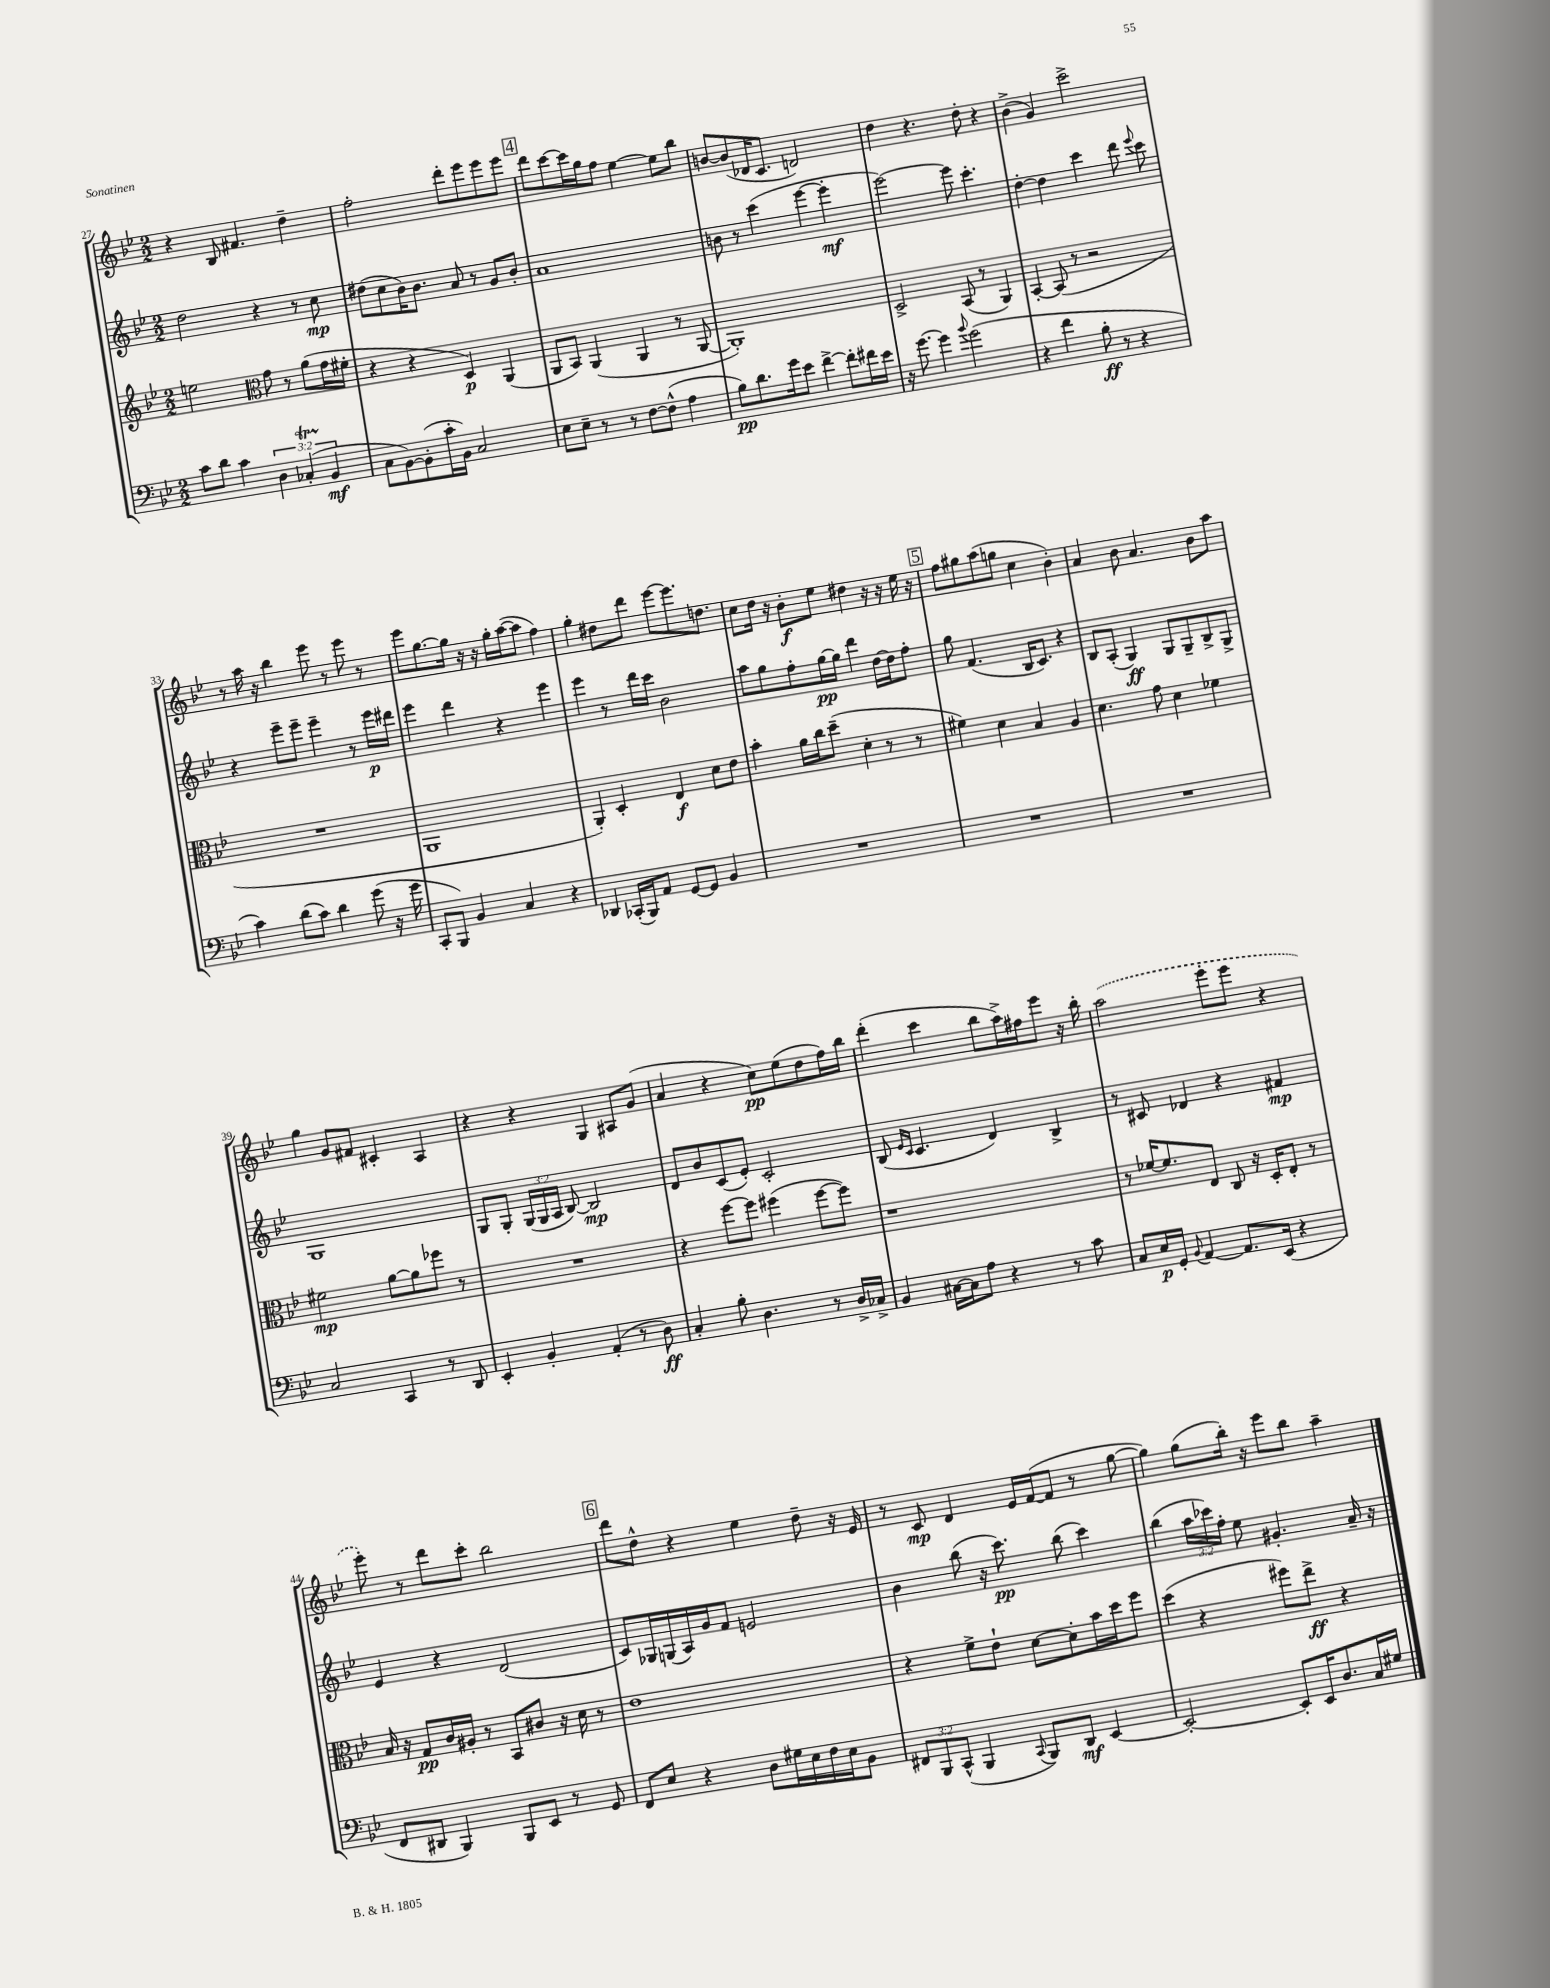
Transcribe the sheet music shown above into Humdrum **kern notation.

**kern	**dynam	**kern	**dynam	**kern	**dynam	**kern	**dynam
*part4	*part4	*part3	*part3	*part2	*part2	*part1	*part1
*staff4	*staff4	*staff3	*staff3	*staff2	*staff2	*staff1	*staff1
*clefF4	*	*clefG2	*	*clefG2	*	*clefG2	*
*k[b-e-]	*	*k[b-e-]	*	*k[b-e-]	*	*k[b-e-]	*
*M2/2	*	*M2/2	*	*M2/2	*	*M2/2	*
=27	=27	=27	=27	=27	=27	=27	=27
8c\L	.	2een\	.	2dd\	.	4r	.
8d\J	.	.	.	.	.	.	.
4c\	.	.	.	.	.	8B-/	.
.	.	.	.	.	.	4.f#X/	.
*	*	*clefC3	*	*	*	*	*
6D\	.	8g\	.	4r	.	.	.
.	.	8r	.	.	.	.	.
(6C-XT'/	.	.	.	.	.	.	.
.	.	(8a\L	.	8r	.	4dd~\	.
6BB-/	mf	.	.	.	.	.	.
.	.	16g\L	.	8cc\	mp	.	.
.	.	16f#X'\JJ	.	.	.	.	.
=28	=28	=28	=28	=28	=28	=28	=28
8C\L	.	4r	.	(8dd#X\L	.	2ff'\	.
[8BB-\)	.	.	.	8cc\	.	.	.
(8BB-'\]	.	4r	.	16b-\K)	.	.	.
.	.	.	.	8.b-\J	.	.	.
16c'\L	.	.	.	.	.	.	.
16BB-\JJ)	.	.	.	.	.	.	.
2C/	.	4D/)	p	8a/	.	8ddd'\L	.
.	.	.	.	8r	.	8eee-\	.
.	.	(4AA/	.	8g/L	.	8eee-\	.
.	.	.	.	8b-'/J	.	8eee-\J	.
!!LO:REH:place=s1:t=4
=29	=29	=29	=29	=29	=29	=29	=29
8E-\L	.	8AA/L	.	1a	.	8ddd\L	.
8E-~\J	.	8BB-/J)	.	.	.	[8ccc\	.
8r	.	(4AA/	.	.	.	16ccc\L]	.
.	.	.	.	.	.	16gg\J	.
8r	.	.	.	.	.	8ff\J	.
[8F\L	.	4AA/	.	.	.	[4ee-\	.
(8F^^\J]	.	.	.	.	.	.	.
4A\	.	8r	.	.	.	8ee-\L]	.
.	.	[8AA/	.	.	.	8bb-\J	.
=30	=30	=30	=30	=30	=30	=30	=30
8B-\L)	pp	1AA'])	.	8bn\	.	[8bn/L	.
8.d\	.	.	.	8r	.	(8b/]	.
.	.	.	.	(4ccc\	.	16d-X/K	.
16g\k	.	.	.	.	.	8.c/J	.
8e-\J	.	.	.	.	.	.	.
[4f^\	.	.	.	[4eee-\	.	2dn/)	.
8f'\L]	.	.	.	4eee-'\]	mf	.	.
16f#X\L	.	.	.	.	.	.	.
16e-\JJ	.	.	.	.	.	.	.
=31	=31	=31	=31	=31	=31	=31	=31
16r	.	2D^/	.	[2eee-\)	.	4dd\	.
[8.g\	.	.	.	.	.	.	.
4g\]	.	.	.	.	.	4.r	.
8qqb-/	.	.	.	.	.	.	.
(2g\	.	(8BB-/	.	8eee-\]	.	.	.
.	.	8r	.	4.ccc'\	.	8dd'\	.
.	.	4AA/)	.	.	.	4r	.
=32	=32	=32	=32	=32	=32	=32	=32
4r	.	[4BB-'/	.	[4dd'\	.	(4b-^\	.
4f\	.	(8BB-/]	.	4dd\]	.	4g/)	.
.	.	8r	.	.	.	.	.
8B-'\	ff	2r	.	4ccc\	.	2ccc^\	.
8r	.	.	.	.	.	.	.
4r	.	.	.	8ddd\	.	.	.
.	.	.	.	8qqeee-/	.	.	.
.	.	.	.	8ccc\	.	.	.
!!LO:LB:g=z
=33	=33	=33	=33	=33	=33	=33	=33
4c\)	.	1r	.	4r	.	8r	.
.	.	.	.	.	.	16aa\	.
.	.	.	.	.	.	16r	.
(8d\L	.	.	.	8eee-~\L	.	4bb-\	.
8c\J)	.	.	.	8eee-~\J	.	.	.
4d\	.	.	.	4eee-~\	.	8eee-\	.
.	.	.	.	.	.	8r	.
(8g\	.	.	.	8r	.	8eee-\	.
16r	.	.	.	16eee-\LL	p	8r	.
16g\	.	.	.	16ddd#X\JJ	.	.	.
=34	=34	=34	=34	=34	=34	=34	=34
8CC'/L	.	1AA	.	4eee-\	.	8eee-\L	.
8BBB-/J)	.	.	.	.	.	[8.gg\	.
4BB-/	.	.	.	4ddd\	.	.	.
.	.	.	.	.	.	16gg\Jk]	.
.	.	.	.	.	.	16r	.
.	.	.	.	.	.	16r	.
4C/	.	.	.	4r	.	16gg'\LL	.
.	.	.	.	.	.	([16aa\J	.
.	.	.	.	.	.	8aa\J]	.
4r	.	.	.	4eee-\	.	4ff\)	.
=35	=35	=35	=35	=35	=35	=35	=35
4DD-X/	.	4AA'/)	.	4eee-\	.	4gg'\	.
(16CC-X'/LL	.	4D'/	.	8r	.	8dd#X\L	.
16BBB-/J)	.	.	.	.	.	.	.
8AA/J	.	.	.	16ddd\LL	.	8ddd\J	.
.	.	.	.	16ccc\JJ	.	.	.
[8GG/L	.	4E-/	f	2b-\	.	[8eee-\L	.
8GG/J]	.	.	.	.	.	8.eee-\]	.
4BB-/	.	8d\L	.	.	.	.	.
.	.	.	.	.	.	8.ddn\J	.
.	.	8e-\J	.	.	.	.	.
=36	=36	=36	=36	=36	=36	=36	=36
1r	.	4b-'\	.	8aa\L	.	8cc\L	.
.	.	.	.	8gg\	.	16dd\Jk	.
.	.	.	.	.	.	16r	.
.	.	16a\LL	.	8ff'\	.	8b-'\L	f
.	.	16cc\J	.	.	.	.	.
.	.	(8dd~\J	.	[16gg\L	pp	8ee-\J	.
.	.	.	.	16gg\JJ]	.	.	.
.	.	4d'\	.	4ddd\	.	4dd#X\	.
.	.	8r	.	[16dd\LL	.	16r	.
.	.	.	.	16dd\J]	.	16r	.
.	.	8r	.	8ff'\J	.	16ee-\	.
.	.	.	.	.	.	16r	.
!!LO:REH:place=s1:t=5
=37	=37	=37	=37	=37	=37	=37	=37
1r	.	4f#X\)	.	8gg\	.	8ff\L	.
.	.	.	.	(4.f/	.	8gg#X\	.
.	.	4d\	.	.	.	(8aa\	.
.	.	.	.	.	.	8ggn\J	.
.	.	4B-/	.	16B-/KL	.	4cc\	.
.	.	.	.	8.c/J)	.	.	.
.	.	4A/	.	4r	.	4b-'\)	.
=38	=38	=38	=38	=38	=38	=38	=38
1r	.	4.d\	.	8B-/L	.	4a/	.
.	.	.	.	(8A'/J	.	.	.
.	.	.	.	4G/)	ff	8b-\	.
.	.	8g\	.	.	.	4.a/	.
.	.	4d\	.	8G/L	.	.	.
.	.	.	.	8G~/	.	.	.
.	.	4f-X\	.	8B-^/	.	8b-\L	.
.	.	.	.	8G^/J	.	8aa\J	.
!!LO:LB:g=z
=39	=39	=39	=39	=39	=39	=39	=39
2C/	.	2f#X\	mp	1G	.	4gg\	.
.	.	.	.	.	.	8g/L	.
.	.	.	.	.	.	8f#X/J	.
4CC/	.	[8a\L	.	.	.	4c#X'/	.
.	.	8a\]	.	.	.	.	.
8r	.	8ff-X\J	.	.	.	4A/	.
8DD/	.	8r	.	.	.	.	.
=40	=40	=40	=40	=40	=40	=40	=40
4EE-'/	.	1r	.	8G/L	.	4r	.
.	.	.	.	8G'/J	.	.	.
4BB-'/	.	.	.	(24G/LL	.	4r	.
.	.	.	.	24G/	.	.	.
.	.	.	.	24A/JJ	.	.	.
.	.	.	.	[8B-/)	.	.	.
(4AA'/	.	.	.	2B-/]	mp	4G/	.
8r	.	.	.	.	.	8A#X/L	.
8D\)	ff	.	.	.	.	(8g/J	.
=41	=41	=41	=41	=41	=41	=41	=41
4C'/	.	4r	.	8d/L	.	4a/	.
.	.	.	.	8b-/	.	.	.
8B-'\	.	[8ff\L	.	(8c/	.	4r	.
4.D\	.	8ff\J]	.	8e-'/J)	.	.	.
.	.	(4ff#X\	.	2c'/	.	8cc\L)	pp
.	.	.	.	.	.	(8ee-\	.
8r	.	[8ff#\L	.	.	.	8dd\	.
16D^/LL	.	8ff#\J])	.	.	.	16ff\L)	.
16C-X^/JJ	.	.	.	.	.	16bb-\JJ	.
=42	=42	=42	=42	=42	=42	=42	=42
4BB-/	.	1r	.	(8B-/	.	(4ddd'\	.
.	.	.	.	16qqe-/LL	.	.	.
.	.	.	.	16qqc/JJ	.	.	.
.	.	.	.	4.c/	.	.	.
[16C#X\LL	.	.	.	.	.	4ccc\	.
16C#\J]	.	.	.	.	.	.	.
8A\J	.	.	.	.	.	.	.
4r	.	.	.	4d/)	.	8bb-\L	.
.	.	.	.	.	.	16aa^\L)	.
.	.	.	.	.	.	16ff#X\J	.
8r	.	.	.	4B-^/	.	8eee-\J	.
8c\	.	.	.	.	.	16r	.
.	.	.	.	.	.	16bb-'\	.
=43	=43	=43	=43	=43	=43	=43	=43
8C/L	.	8r	.	8r	.	(2aa\	.
16E-/L	p	[16f-X/KL	.	8c#X/	.	.	.
16GG'/JJ	.	8.f-/]	.	.	.	.	.
8qqBB-/	.	.	.	.	.	.	.
[4AA/	.	.	.	4d-X/	.	.	.
.	.	8E-/J	.	.	.	.	.
8.AA/L]	.	8C/	.	4r	.	8eee-'\L	.
.	.	16r	.	.	.	8eee-\J	.
(16EE-/Jk	.	16D'/KL	.	.	.	.	.
4r	.	8E-'/J	.	4f#X/	mp	4r	.
.	.	8r	.	.	.	.	.
!!LO:LB:g=z
=44	=44	=44	=44	=44	=44	=44	=44
8FF/L	.	16B-/	.	4e-/	.	8eee-'\)	.
.	.	16r	.	.	.	.	.
8DD#X/J	.	8G/L	pp	.	.	8r	.
4BBB-/)	.	16c/L	.	4r	.	8ddd\L	.
.	.	16A#X'/JJ	.	.	.	.	.
.	.	8r	.	.	.	8ccc'\J	.
8BBB-/L	.	8BB-/L	.	(2d/	.	2bb-\	.
8EE-/J	.	8c#X/J	.	.	.	.	.
8r	.	16r	.	.	.	.	.
.	.	16d\	.	.	.	.	.
8GG/	.	8r	.	.	.	.	.
!!LO:REH:place=s1:t=6
=45	=45	=45	=45	=45	=45	=45	=45
8FF/L	.	1e-	.	8c/L)	.	8ddd\L	.
8E-/J	.	.	.	16G-X/L	.	8dd^^\J	.
.	.	.	.	(16Gn/	.	.	.
4r	.	.	.	16A/)	.	4r	.
.	.	.	.	16g/J	.	.	.
.	.	.	.	8f/J	.	.	.
8D\L	.	.	.	2en/	.	4ee-\	.
16G#X\L	.	.	.	.	.	.	.
16E-\	.	.	.	.	.	.	.
16F\	.	.	.	.	.	8dd~\	.
16E-\J	.	.	.	.	.	.	.
8BB-\J	.	.	.	.	.	16r	.
.	.	.	.	.	.	16e-/	.
=46	=46	=46	=46	=46	=46	=46	=46
12FF#X/L	.	4r	.	4b-\	.	8r	.
12BBB-/	.	.	.	.	.	.	.
.	.	.	.	.	.	8c/	mp
(12CC^^/J	.	.	.	.	.	.	.
4BBB-/	.	8f^\L	.	(8bb-\	.	4d/	.
.	.	8e-`\J	.	16r	.	.	.
.	.	.	.	8.ccc\)	pp	.	.
8qqCC/	.	.	.	.	.	.	.
8BBB-/L)	.	[8d\L	.	.	.	16e-/LL	.
.	.	.	.	.	.	([16f/J	.
8DD/J	mf	8d'\]	.	(8bb-\	.	8f/J]	.
[4EE-/	.	16b-\L	.	4ccc\)	.	8r	.
.	.	16dd\J	.	.	.	.	.
.	.	8ff\J	.	.	.	[8gg\	.
=47	=47	=47	=47	=47	=47	=47	=47
2EE-'/_	.	(4dd\	.	(4bb-\	.	4gg\])	.
.	.	4r	.	24aa\LL	.	(8gg\L	.
.	.	.	.	24ccc-X\)	.	.	.
.	.	.	.	24ff'\JJ	.	.	.
.	.	.	.	8ee-\	.	16bb-'\Jk)	.
.	.	.	.	.	.	16r	.
8EE-'/L]	.	8ff#X\L)	.	4.g#X'/	.	8eee-\L	.
16EE-/K	.	8ee-^\J	ff	.	.	8bb-\J	.
8.D/	.	.	.	.	.	.	.
.	.	4r	.	.	.	4aa~\	.
16C/L	.	.	.	16a~/	.	.	.
16G#X/JJ	.	.	.	16r	.	.	.
==	==	==	==	==	==	==	==
*-	*-	*-	*-	*-	*-	*-	*-
